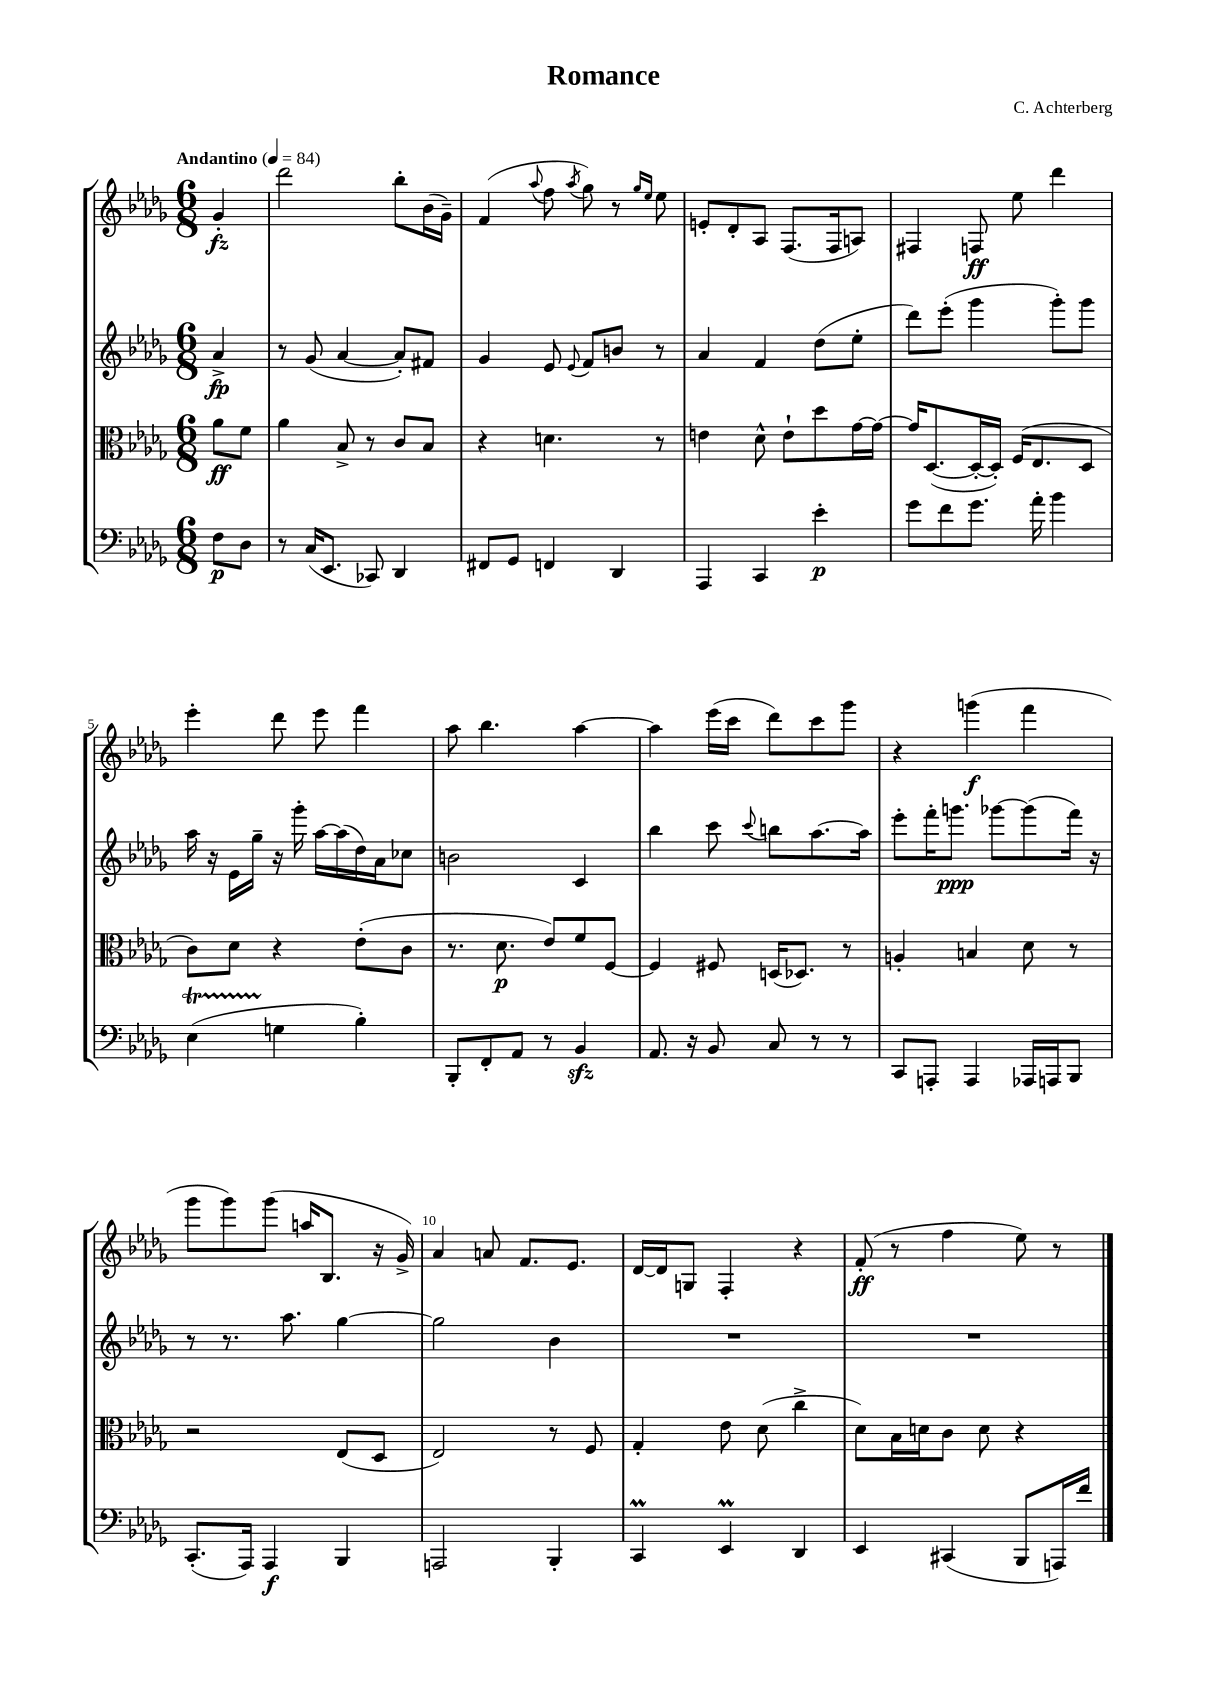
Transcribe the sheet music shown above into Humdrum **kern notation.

**kern	**kern	**kern	**kern
*staff4	*staff3	*staff2	*staff1
*clefF4	*clefC3	*clefG2	*clefG2
*k[b-e-a-d-g-]	*k[b-e-a-d-g-]	*k[b-e-a-d-g-]	*k[b-e-a-d-g-]
*M6/8	*M6/8	*M6/8	*M6/8
*MM84	*MM84	*MM84	*MM84
8F	8a-	4a-^	4g-'
8D-	8f	.	.
=	=	=	=
8r	4a-	8r	2ddd-
(16C	.	(8g-	.
8.EE-	.	.	.
.	8B-^	[4a-	.
8CC-)	8r	.	.
4DD-	8c	8a-'])	8bb-'
.	8B-	8f#	(16b-
.	.	.	16g-~)
=	=	=	=
8FF#	4r	4g-	(4f
8GG-	.	.	.
.	.	.	8qqaa-
4FF	4.d	8e-	8ff
.	.	8qqe-	8qaa-
.	.	8f	8gg-)
4DD-	.	8b	8r
.	.	.	16qqgg-
.	.	.	16qqee-
.	8r	8r	8ee-
=	=	=	=
4AAA-	4e	4a-	8e'
.	.	.	8d-'
4CC	8d-^^	4f	8A-
.	8e`	.	(8.F
4e-'	8dd-	(8dd-	.
.	.	.	16F
.	[16g-	8ee-'	8A)
.	16g-_	.	.
=	=	=	=
8g-	16g-]	8ddd-)	4F#
.	([8.D-	.	.
8f	.	(8eee-'	.
8.g-	16D-'_	4ggg-	8F
.	16D-'])	.	.
.	(16F	.	8ee-
16a-'	8.E-	.	.
4b-	.	8ggg-')	4ddd-
.	8D-	8ggg-	.
=	=	=	=
(4E-	8c)	16aa-	4eee-'
.	.	16r	.
.	8d-	16e-	.
.	.	16gg-~	.
4G	4r	16r	8ddd-
.	.	16ggg-'	.
.	.	[16aa-	8eee-
.	.	(16aa-]	.
4B-')	(8e-'	16dd-)	4fff
.	.	16a-	.
.	8c	8cc-	.
=	=	=	=
8BBB-'	8.r	2b	8aa-
8FF'	.	.	4.bb-
.	8.d-	.	.
8AA-	.	.	.
8r	8e-)	.	.
4BB-	8f	4c	[4aa-
.	[8F	.	.
=	=	=	=
8.AA-	4F]	4bb-	4aa-]
16r	.	.	.
8BB-	8F#	8ccc	(16eee-
.	.	.	16ccc
.	.	8qqccc	.
8C	(16D	8bb	8ddd-)
.	8.D-)	.	.
8r	.	[8.aa-	8ccc
8r	8r	.	8ggg-
.	.	16aa-]	.
=	=	=	=
8CC	4A'	8eee-'	4r
8AAA'	.	16fff'	.
.	.	8.ggg	.
4AAA	4B	.	(4ggg
.	.	[8ggg-	.
16AAA-	8d-	(8ggg-]	4fff
16AAA	.	.	.
8BBB-	8r	16fff)	.
.	.	16r	.
=	=	=	=
(8.CC'	2r	8r	8ggg-
.	.	8.r	8ggg-)
16AAA-)	.	.	.
4AAA-	.	.	(8ggg-
.	.	8.aa-	.
.	.	.	16aa
.	.	.	8.B-
4BBB-	(8E-	[4gg-	.
.	8D-	.	16r
.	.	.	16g-^)
=	=	=	=
2AAA	2E-)	2gg-]	4a-
.	.	.	8a
.	.	.	8.f
4BBB-'	8r	4b-	.
.	.	.	8.e-
.	8F	.	.
=	=	=	=
4CC	4G-'	2.r	[16d-
.	.	.	16d-]
.	.	.	8G
4EE-	8e-	.	4F'
.	(8d-	.	.
4DD-	4cc^	.	4r
=	=	=	=
4EE-	8d-)	2.r	(8f'
.	16B-	.	8r
.	16d	.	.
(4CC#	8c	.	4ff
.	8d	.	.
8BBB-	4r	.	8ee-)
16AAA)	.	.	8r
16f	.	.	.
==	==	==	==
*-	*-	*-	*-
